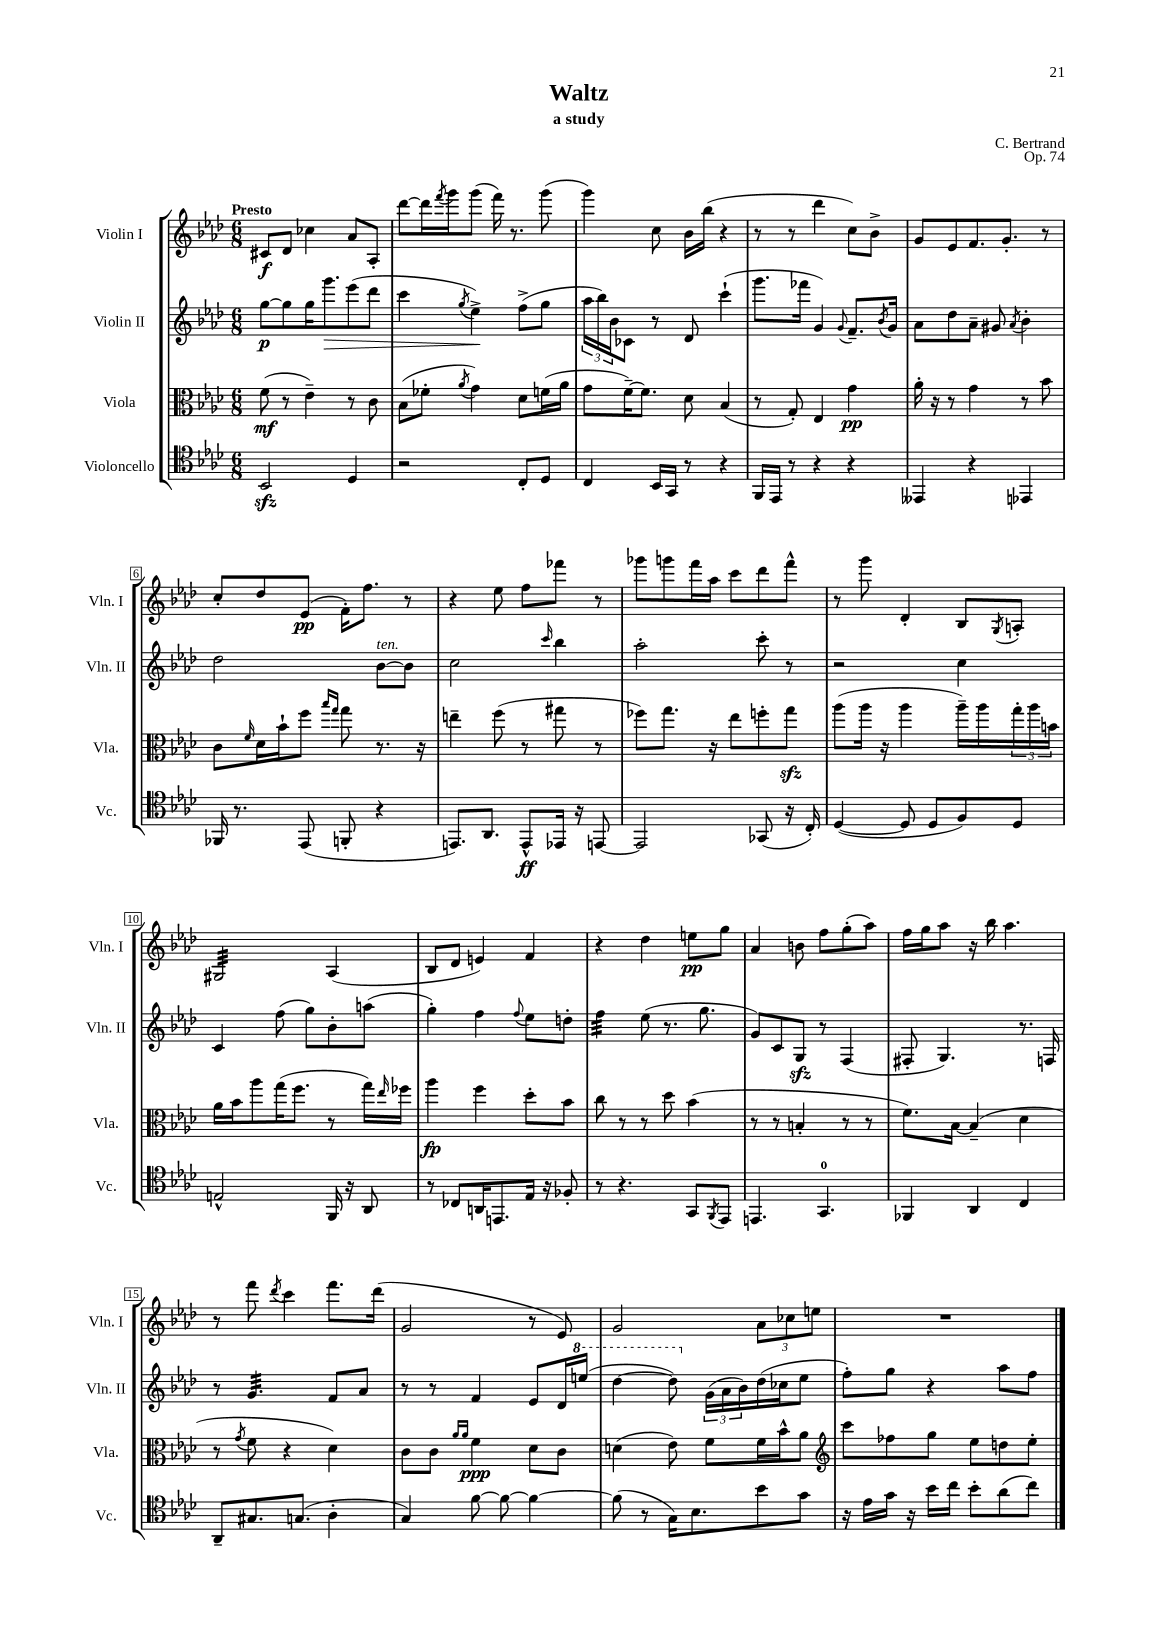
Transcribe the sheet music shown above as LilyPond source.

\header { title = "Waltz" composer = "C. Bertrand" subtitle = "a study" opus = "Op. 74" }
<<
\new StaffGroup <<
\new Staff = "s0" \with { instrumentName = "Violin I" shortInstrumentName = "Vln. I" } {
    \clef treble \key aes \major \numericTimeSignature \time 6/8 \tempo "Presto"
    cis'8\f des'8 ces''4 aes'8 aes8-. |
    des'''8~ des'''16 \acciaccatura { f'''8 } g'''16 g'''8( f'''16) r8. g'''8( |
    g'''4) c''8 bes'16 bes''16( r4 |
    r8 r8 des'''4 c''8) bes'8-> |
    g'8 ees'8 f'8. g'8.-. r8 |
    c''8-. des''8 ees'8\pp( f'16-.) f''8. r8 |
    r4 ees''8 f''8 fes'''8 r8 |
    ges'''8 g'''8 f'''16 aes''16 c'''8 des'''8 f'''8-^ |
    r8 g'''8 des'4-. bes8 \acciaccatura { g8 } a8-. |
    gis2:32 aes4( |
    bes8 des'8 e'4) f'4 |
    r4 des''4 e''8\pp g''8 |
    aes'4 b'8 f''8 g''8-.( aes''8) |
    f''16 g''16 aes''8 r16 bes''16 aes''4. |
    r8 f'''8 \acciaccatura { des'''8 } c'''4 f'''8. des'''16( |
    g'2 r8 ees'8) |
    g'2 \tuplet 3/2 { aes'8 ces''8 e''8 } |
    R2. \bar "|." |
}
\new Staff = "s1" \with { instrumentName = "Violin II" shortInstrumentName = "Vln. II" } {
    \clef treble \key aes \major \numericTimeSignature \time 6/8
    g''8~\p g''8 g''16 g'''8.\> ees'''8( des'''8 |
    c'''4 \acciaccatura { g''8 } ees''4->\!) f''8->( g''8 |
    \tuplet 3/2 { aes''16 bes''16) bes'16 } ces'8 r8 des'8 c'''4-!( |
    g'''8. fes'''16 g'4) \appoggiatura { g'8 } f'8.-- \acciaccatura { bes'8 } g'16 |
    aes'8 des''8 aes'8-- gis'8 \acciaccatura { aes'8 } bes'4-. |
    des''2 bes'8~^\markup { \italic "ten." } bes'8 |
    c''2 \grace { c'''16 } bes''4 |
    aes''2-. c'''8-. r8 |
    r2 c''4 |
    c'4 f''8( g''8) bes'8-. a''8( |
    g''4-.) f''4 \appoggiatura { f''8 } ees''8 d''8-. |
    f''4:32 ees''8( r8. g''8. |
    g'8) c'8 g8\sfz r8 f4( |
    fis8-. g4.) r8. f16 |
    r8 g'4.:32 f'8 aes'8 |
    r8 r8 f'4 ees'8 des'16 \ottava #1 e'''16( |
    des'''4~ des'''8) \ottava #0 \tuplet 3/2 { g'16( aes'16 bes'16) } des''16( ces''16 ees''8 |
    f''8-.) g''8 r4 aes''8 f''8 \bar "|." |
}
\new Staff = "s2" \with { instrumentName = "Viola" shortInstrumentName = "Vla." } {
    \clef alto \key aes \major \numericTimeSignature \time 6/8
    f'8\mf( r8 ees'4--) r8 c'8 |
    bes8( fes'8-. \acciaccatura { aes'8 } g'4) des'8 f'16( aes'16 |
    g'8 f'16~--) f'8. des'8 bes4( |
    r8 g8-.) ees4 g'4\pp |
    aes'16-. r16 r8 g'4 r8 bes'8 |
    c'8 \grace { f'16 } des'16 bes'16-! f''8 \grace { bes''16 g''16 } g''8 r8. r16 |
    e''4-- f''8( r8 gis''8 r8 |
    fes''8) g''8. r16 ees''8 f''8-. g''8\sfz |
    aes''8( aes''16 r16 aes''4 aes''16--) aes''16 \tuplet 3/2 { g''16-. aes''16 b'16 } |
    aes'16 bes'16 aes''8 g''16( f''8. r8 g''16) \grace { ees''16 } fes''16 |
    aes''4\fp f''4 des''8-. bes'8 |
    c''8 r8 r8 des''8 bes'4( |
    r8 r8 b4-. r8 r8 |
    f'8.) bes16~ bes4--( des'4 |
    r8 \acciaccatura { g'8 } f'8 r4 des'4) |
    c'8 c'8 \grace { aes'16 aes'16 } f'4\ppp des'8 c'8 |
    d'4( ees'8) f'8 f'16 bes'16-^ aes'8 |
    \clef treble c'''8 fes''8 g''8 ees''8 d''8 ees''8-. \bar "|." |
}
\new Staff = "s3" \with { instrumentName = "Violoncello" shortInstrumentName = "Vc." } {
    \clef tenor \key aes \major \numericTimeSignature \time 6/8
    bes,2\sfz des4 |
    r2 c8-. des8 |
    c4 bes,16 g,16 r8 r4 |
    f,16 ees,16 r8 r4 r4 |
    eeses,4 r4 ees,4 |
    fes,16 r8. ees,8( f,8-. r4 |
    e,8.) aes,8. e,8-^\ff ees,16 r16 e,8~ |
    e,2 ges,8( r16 c16-.) |
    des4~( des8 des8 f8) des8 |
    e2-^ f,16 r16 aes,8 |
    r8 ces8 a,16 e,8. ees16 r16 fes8-. |
    r8 r4. g,8 \acciaccatura { f,8 } ees,8 |
    e,4. g,4.-0 |
    fes,4 aes,4 c4 |
    aes,8-- gis8. g8.( aes4-. |
    g4) f'8~ f'8~ f'4~ |
    f'8( r8 g16) bes8. bes'8 g'8 |
    r16 ees'16 g'16 r16 bes'16 c''16 bes'8-. aes'8( c''8) \bar "|." |
}
>>
>>
\layout { \context { \Score \override BarNumber.stencil = #(make-stencil-boxer 0.1 0.3 ly:text-interface::print) } }
